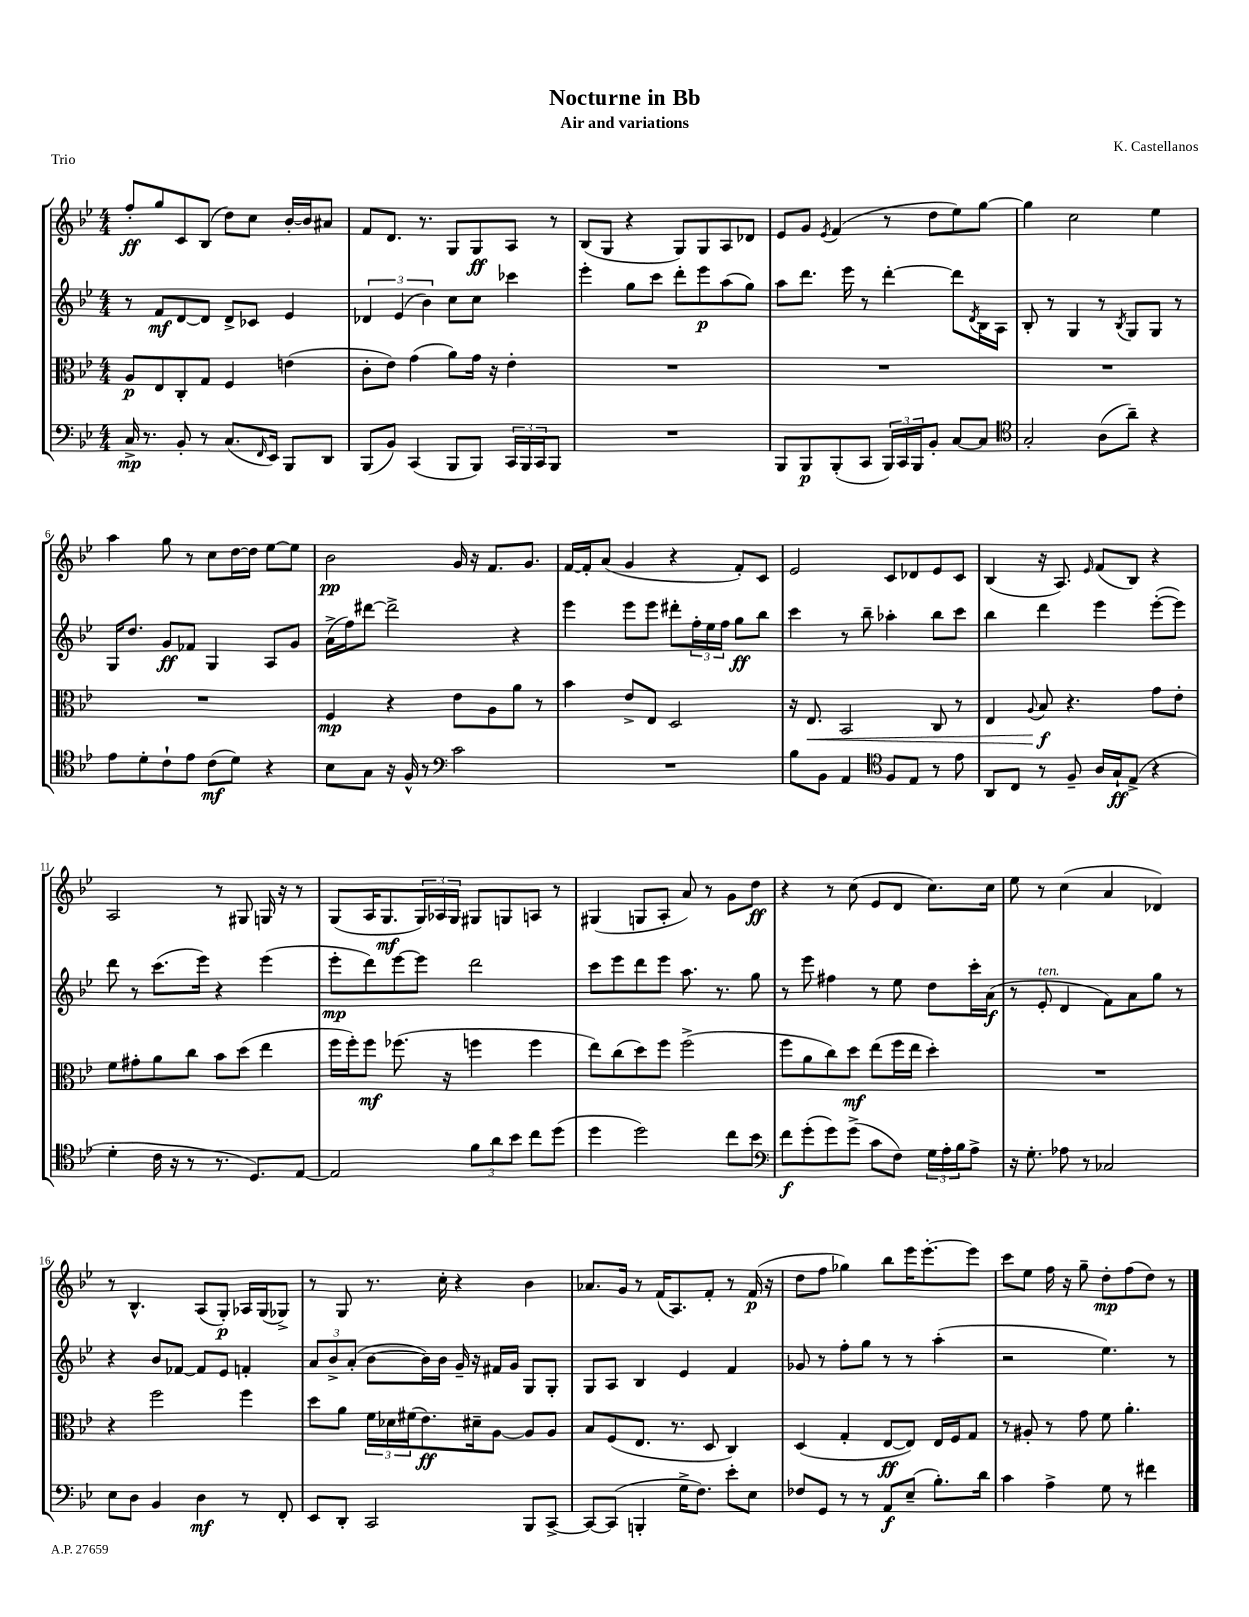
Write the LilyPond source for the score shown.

\header { title = "Nocturne in Bb" composer = "K. Castellanos" subtitle = "Air and variations" piece = "Trio" }
<<
\new StaffGroup <<
\new Staff = "s0" {
    \clef treble \key bes \major \numericTimeSignature \time 4/4
    f''8-.\ff g''8 c'8 bes8( d''8) c''8 bes'16~-. bes'16 ais'8 |
    f'8 d'8. r8. g8 g8\ff a8 r8 |
    bes8( g8 r4 g8) g8 a8 des'8 |
    ees'8 g'8 \acciaccatura { ees'8 } f'4( r8 d''8 ees''8) g''8~ |
    g''4 c''2 ees''4 |
    a''4 g''8 r8 c''8 d''16~ d''16 ees''8~ ees''8 |
    bes'2\pp g'16 r16 f'8. g'8. |
    f'16~ f'16-. a'8( g'4 r4 f'8-.) c'8 |
    ees'2 c'8 des'8 ees'8 c'8 |
    bes4( r16 a8.) \grace { ees'16 } f'8( bes8) r4 |
    a2 r8 gis8 g16 r16 r8 |
    g8( a16 g8.\mf \tuplet 3/2 { g16) aes16 g16 } gis8 g8 a8 r8 |
    gis4( g8 a8-. a'8) r8 g'8 d''8\ff |
    r4 r8 c''8( ees'8 d'8 c''8.) c''16 |
    ees''8 r8 c''4( a'4 des'4) |
    r8 bes4.-^ a8( g8-.\p) aes16 g16( ges8->) |
    r8 g8 r8. c''16-. r4 bes'4 |
    aes'8. g'16 r8 f'16( a8.) f'8-. r8 f'16\p( r16 |
    d''8 f''8 ges''4) bes''8 ees'''16 ees'''8.~-. ees'''8 |
    c'''8 ees''8 f''16 r16 g''8-- d''8-.\mp f''8( d''8) r8 \bar "|." |
}
\new Staff = "s1" {
    \clef treble \key bes \major \numericTimeSignature \time 4/4
    r8 f'8\mf d'8~ d'8 d'8-> ces'8 ees'4 |
    \tuplet 3/2 { des'4 ees'4( bes'4) } c''8 c''8 ces'''4 |
    ees'''4-. g''8 c'''8 d'''8-. ees'''8\p a''8( g''8) |
    a''8 d'''8. ees'''16 r8 d'''4~-. d'''8 \acciaccatura { d'8 } bes16 a16 |
    bes8-. r8 g4 r8 \acciaccatura { bes8 } g8 g8 r8 |
    g16 d''8. g'8\ff fes'8 g4 a8 g'8 |
    a'16->( f''16) dis'''8~ dis'''2-> r4 |
    ees'''4 ees'''8 ees'''8 dis'''8-. \tuplet 3/2 { f''16-. ees''16 f''16 } g''8\ff bes''8 |
    c'''4 r8 bes''8-- aes''4-. bes''8 c'''8 |
    bes''4 d'''4 ees'''4 ees'''8~-.( ees'''8) |
    d'''8 r8 c'''8.( ees'''16) r4 ees'''4( |
    ees'''8-.\mp d'''8) ees'''8~ ees'''8 d'''2 |
    c'''8 ees'''8 d'''8 ees'''8 a''8. r8. g''8 |
    r8 ees'''8 fis''4 r8 ees''8 d''8 c'''16-. a'16\f( |
    r8 ees'8-.^\markup { \italic "ten." } d'4 f'8) a'8 g''8 r8 |
    r4 bes'8 fes'8~ fes'8 ees'8 f'4-. |
    \tuplet 3/2 { a'8 bes'8-> a'8-.( } bes'8~ bes'16) bes'16 g'16-- r16 fis'16 g'16 g8 g8-. |
    g8 a8 bes4 ees'4 f'4 |
    ges'8 r8 f''8-. g''8 r8 r8 a''4-.( |
    r2 ees''4.) r8 \bar "|." |
}
\new Staff = "s2" {
    \clef alto \key bes \major \numericTimeSignature \time 4/4
    a8\p ees8 c8-. g8 f4 e'4( |
    c'8-. ees'8) g'4( a'8) g'16 r16 ees'4-. |
    R1 |
    R1 |
    R1 |
    R1 |
    f4\mp r4 ees'8 a8 a'8 r8 |
    bes'4 ees'8-> ees8 d2 |
    r16 ees8.\< bes,2 c8 r8 |
    ees4 \appoggiatura { a8 } bes8\f\! r4. g'8 ees'8-. |
    f'8 gis'8-. a'8 c''8 bes'8 d''8( ees''4 |
    f''16 f''16-.) f''8\mf fes''8.( r16 f''4 f''4 |
    ees''8) c''8( d''8) f''8 f''2->( |
    f''8 a'8 c''8) d''8\mf ees''8( f''16 ees''16 d''4-.) |
    R1 |
    r4 f''2 f''4 |
    d''8 a'8 \tuplet 3/2 { f'16 des'16 fis'16( } ees'8.\ff) dis'16-- a8~ a8 a8 |
    bes8 f8( ees8. r8. d8 c4) |
    d4( g4-. ees8~\ff ees8) ees16 f16 g8 |
    r8 ais8-. r8 g'8 f'8 a'4.-. \bar "|." |
}
\new Staff = "s3" {
    \clef bass \key bes \major \numericTimeSignature \time 4/4
    c16->\mp r8. bes,8-. r8 c8.( \grace { f,16 } ees,16) bes,,8 d,8 |
    bes,,8( bes,8) c,4( bes,,8 bes,,8) \tuplet 3/2 { c,16 bes,,16 c,16 } bes,,8 |
    R1 |
    bes,,8 bes,,8\p bes,,8-.( c,8 \tuplet 3/2 { bes,,16) c,16 bes,,16 } bes,8-. c8~ c8 |
    \clef tenor g2-. a8( a'8--) r4 |
    ees'8 d'8-. c'8-! ees'8 c'8\mf( d'8) r4 |
    bes8 g8 r16 f16-^ r8 \clef bass c'2 |
    R1 |
    bes8 bes,8 a,4 \clef tenor f8 ees8 r8 ees'8 |
    a,8 c8 r8 f8-- a16 g16-!\ff ees8->( r4 |
    d'4-. c'16 r16 r8 r8. d8.) ees8~ |
    ees2 \tuplet 3/2 { f'8 a'8 bes'8 } c''8 d''8( |
    d''4 d''2) c''8 bes'8 |
    \clef bass f'8\f g'8-.( g'8) g'8->( c'8 f8) \tuplet 3/2 { g16 a16-. bes16 } a8-> |
    r16 g8.-. aes8 r8 ces2 |
    ees8 d8 bes,4 d4\mf r8 f,8-. |
    ees,8 d,8-. c,2 bes,,8 c,8~-> |
    c,8~ c,8( b,,4-. g16-> f8.) ees'8-. ees8 |
    fes8 g,8 r8 r8 a,8\f ees8--( bes8.-.) d'16 |
    c'4 a4-> g8 r8 fis'4 \bar "|." |
}
>>
>>
